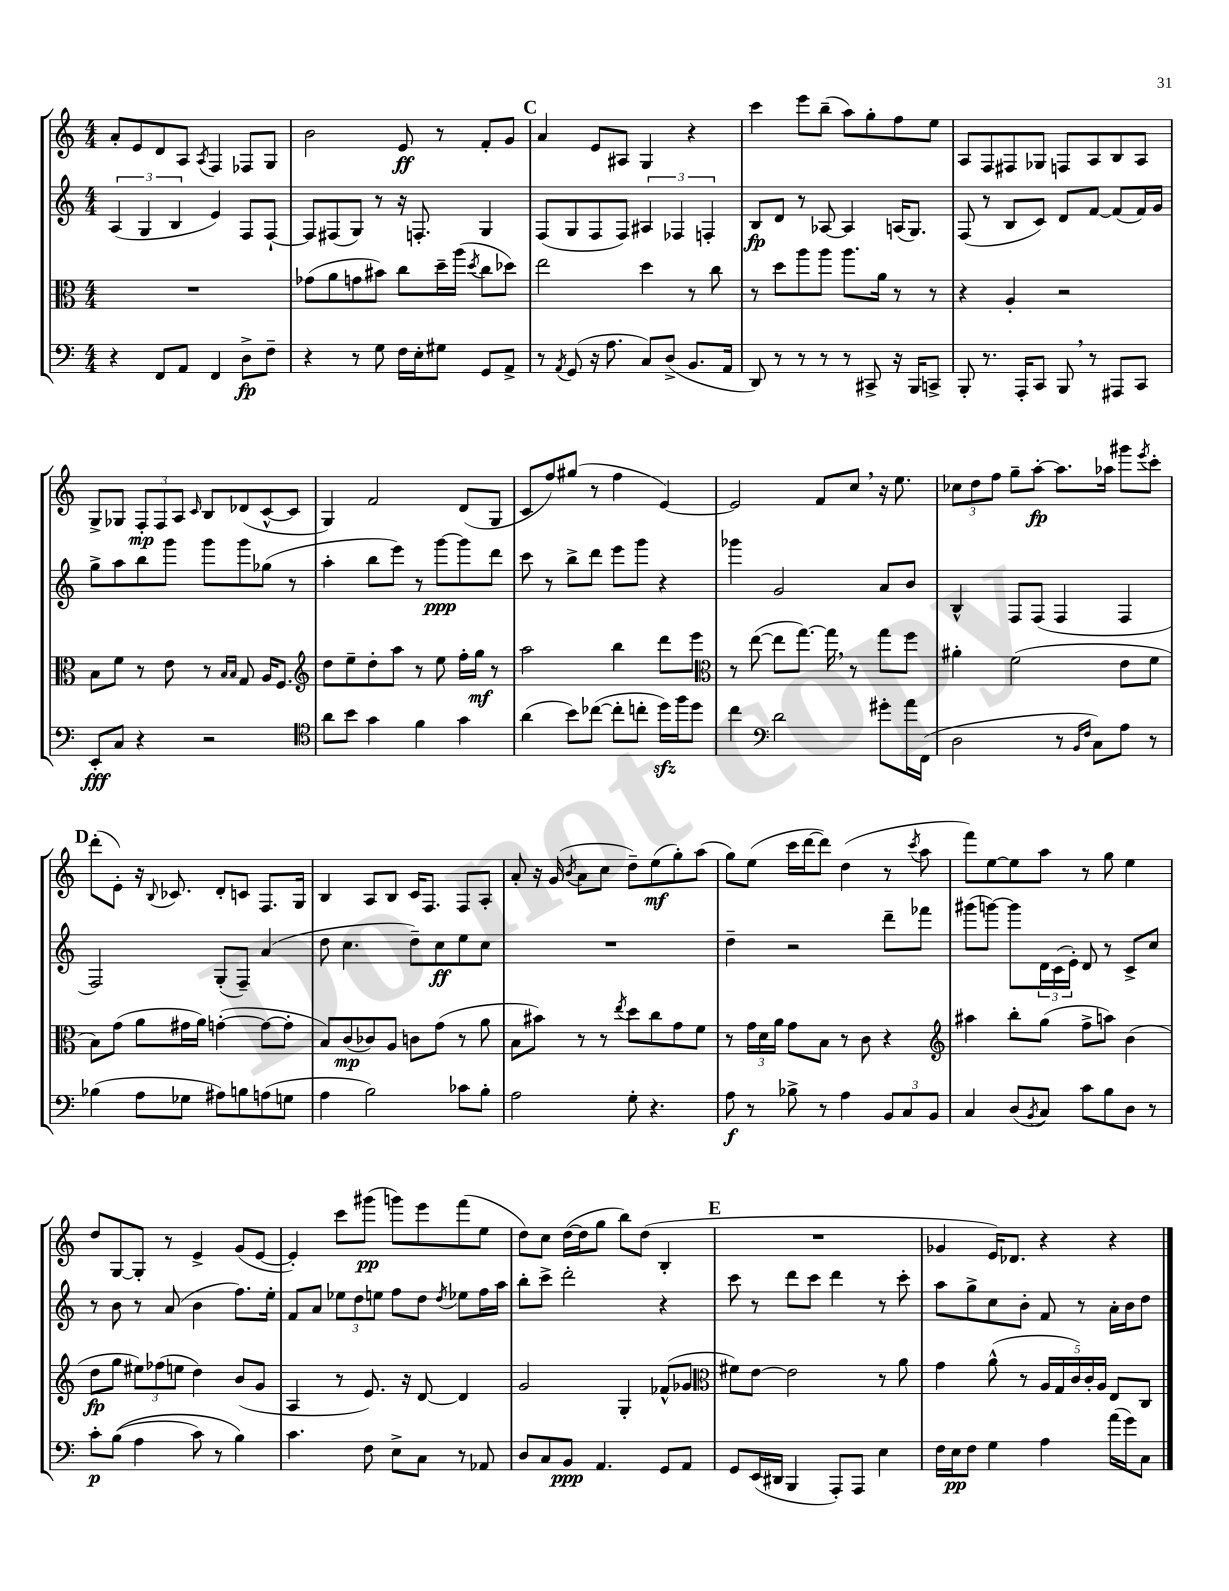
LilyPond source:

<<
\new StaffGroup <<
\new Staff = "s0" {
    \clef treble \key c \major \numericTimeSignature \time 4/4
    a'8-. e'8 d'8 a8 \acciaccatura { a8 } f4 fes8 g8 |
    b'2 e'8\ff r8 f'8-. g'8 |
    \mark \markup { \bold "C" } a'4 e'8 ais8 g4 r4 |
    c'''4 e'''8 b''8--( a''8) g''8-. f''8 e''8 |
    a8 f8 fis8 ges8 f8 a8 b8 a8 |
    g8-> ges8 \tuplet 3/2 { f8-.\mp f8 a8 } \grace { c'16 } b8 des'8( c'8~-^ c'8 |
    g4) f'2 d'8( g8 |
    c'8 f''8) gis''8( r8 f''4 e'4~) |
    e'2 f'8 c''8 \breathe r16 e''8. |
    \tuplet 3/2 { ces''8 d''8 f''8 } g''8-- a''8~-.\fp a''8. aes''16 gis'''8 \acciaccatura { e'''8 } c'''8-. |
    \mark \markup { \bold "D" } d'''8-.( e'8-.) r16 \appoggiatura { b8 } ces'8. d'8-. c'8 f8. g16 |
    b4 a8 b8 c'16 f8. f8 a8-. |
    a'8-. r16 g'16( \acciaccatura { b'8 } a'8 c''8 d''8--) e''8\mf( g''8-.) a''8( |
    g''8) e''8( c'''16 d'''16~ d'''8) d''4( r8 \acciaccatura { c'''8 } a''8 |
    f'''8) e''8~ e''8 a''8 r8 g''8 e''4 |
    d''8 g8~ g8-. r8 e'4-> g'8( e'8~ |
    e'4-.) c'''8 gis'''8\pp( g'''8) e'''8 f'''8( e''8 |
    d''8) c''8 d''16~( d''16 g''8 b''8) d''8( b4-. |
    \mark \markup { \bold "E" } R1 |
    ges'4 e'16) des'8. r4 r4 \bar "|." |
}
\new Staff = "s1" {
    \clef treble \key c \major \numericTimeSignature \time 4/4
    \tuplet 3/2 { a4( g4 b4 } e'4) f8 f8~-! |
    f8 fis8( g8) r8 r16 f8.-. g4 |
    \mark \markup { \bold "C" } f8( g8 f8 f8) \tuplet 3/2 { ais4 fes4 f4-. } |
    b8\fp d'8 r8 aes8~ aes4 a16( g8.) |
    f8( r8 b8 c'8) d'8 f'8~ f'8( f'16) g'16 |
    g''8-> a''8 b''8 g'''8 g'''8 g'''8 ges''8( r8 |
    a''4-. b''8 e'''8) r8 g'''8~\ppp g'''8 d'''8 |
    c'''8 r8 b''8-> d'''8 e'''8 g'''8 r4 |
    ges'''4 g'2 a'8 b'8 |
    b4-^ f8 f8( f4 f4 |
    \mark \markup { \bold "D" } f2) g8-.( f8--) a'4( |
    d''8 c''4. d''8--) c''8\ff e''8 c''8 |
    R1 |
    d''4-- r2 d'''8-- fes'''8 |
    gis'''8( g'''8~) g'''8 \tuplet 3/2 { d'16 c'16( e'16-.) } d'8 r8 c'8-> c''8 |
    r8 b'8 r8 a'8( b'4 f''8.) e''16-. |
    f'8 a'8 \tuplet 3/2 { ees''8 d''8 e''8 } f''8 d''8 \acciaccatura { d''8 } ees''8 f''16 a''16 |
    b''8-. c'''8-> d'''2-. r4 |
    \mark \markup { \bold "E" } c'''8 r8 d'''8 c'''8 d'''4 r8 c'''8-. |
    a''8 g''8-> c''8 b'8-. f'8 r8 a'16-. b'16 d''8 \bar "|." |
}
\new Staff = "s2" {
    \clef alto \key c \major \numericTimeSignature \time 4/4
    R1 |
    ges'8( a'8 g'8 bis'8) c''8 d''16-- a''16( \acciaccatura { d''8 } c''8 des''8) |
    \mark \markup { \bold "C" } e''2 d''4 r8 c''8 |
    r8 d''8 a''8 a''8 a''8. a'16 r8 r8 |
    r4 a4-. r2 |
    b8 f'8 r8 e'8 r8 \grace { b16 b16 } g8 a16 f8. |
    \clef treble d''8 e''8-- d''8-. a''8 r8 e''8 f''16-. g''16\mf r8 |
    a''2 b''4 d'''8 e'''8 |
    \clef alto r8 e''8~( e''8 g''8.~) g''16 \breathe r8 g''8 f''8 |
    ais'4-. f'2( e'8 f'8 |
    \mark \markup { \bold "D" } b8) g'8( a'8 gis'16 a'16) g'4~-.( g'8~ g'8-. |
    b8) c'8\mp( ces'8) a8 c'8 g'8( r8 a'8 |
    b8 bis'8) r8 r8 \acciaccatura { e''8 } d''8 c''8 g'8 f'8 |
    r8 \tuplet 3/2 { g'16 d'16 a'16 } g'8 b8 r8 c'8 r4 |
    \clef treble ais''4 b''8-. g''8( f''8-> a''8) b'4( |
    d''8\fp g''8 \tuplet 3/2 { eis''8) fes''8( e''8 } d''4) b'8( g'8 |
    a4 r8 e'8.) r16 d'8~ d'4 |
    g'2 g4-. fes'8-^( ges'8 |
    \mark \markup { \bold "E" } \clef alto fis'8) e'8~ e'2 r8 a'8 |
    g'4 a'8-^( r8 \tuplet 5/4 { a16 g16 c'16) c'16-. a16 } e8 c8 \bar "|." |
}
\new Staff = "s3" {
    \clef bass \key c \major \numericTimeSignature \time 4/4
    r4 f,8 a,8 f,4 d8->\fp f8-- |
    r4 r8 g8 f16 e16-. gis8 g,8 a,8-> |
    \mark \markup { \bold "C" } r8 \acciaccatura { a,8 } g,8( r16 a8. c8) d8->( b,8. a,16 |
    d,8) r8 r8 r8 r8 cis,8-> r16 b,,16 c,8-> |
    b,,8-. r8. a,,16-. c,8 b,,8 \breathe r8 ais,,8 c,8 |
    e,8-.\fff c8 r4 r2 |
    \clef tenor a'8 b'8 g'4 f'4 g'4 |
    a'4( b'8) ces''8~( ces''8-. c''8-. d''16\sfz) f''16 d''8 |
    c''4 \clef bass d'2 gis'8-. a'16 f,16( |
    d2 r8 \grace { b,16 f16 } c8) a8 r8 |
    \mark \markup { \bold "D" } bes4( a8 ges8 ais8) b8 a8( g8 |
    a4 b2) ces'8 b8-. |
    a2 g8-. r4. |
    a8\f r8 bes8-> r8 a4 \tuplet 3/2 { b,8 c8 b,8 } |
    c4 d8( \acciaccatura { b,8 } c8) c'8 b8 d8 r8 |
    c'8-.\p b8(\( a4 c'8) r8 b4\) |
    c'4. f8 e8-> c8 r8 aes,8 |
    d8 c8 b,8\ppp a,4. g,8 a,8 |
    \mark \markup { \bold "E" } g,8 e,16( dis,16 b,,4 a,,8-.) a,,8 e4 |
    f16 e16\pp f8 g4 a4 a'16( g'16) c8 \bar "|." |
}
>>
>>
\layout { \context { \Score \remove "Bar_number_engraver" } }
